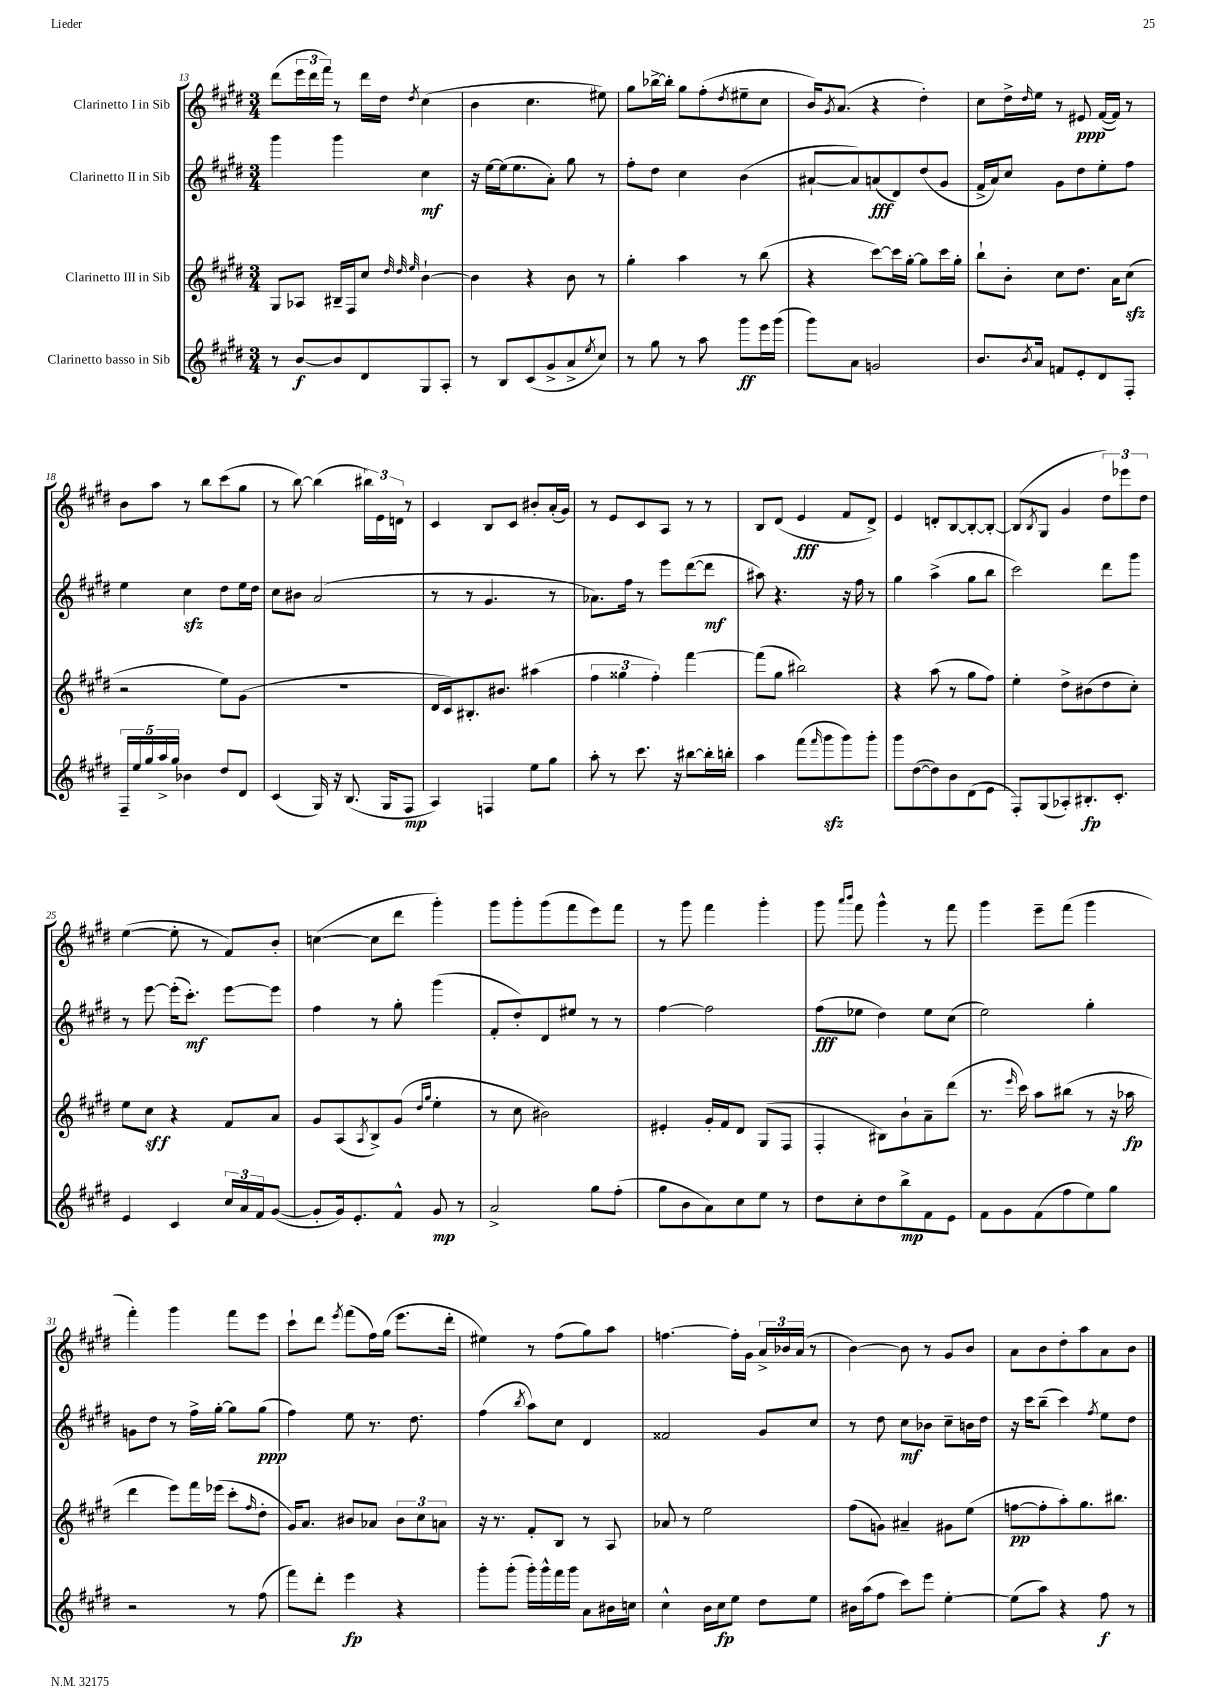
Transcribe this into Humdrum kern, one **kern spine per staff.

**kern	**kern	**kern	**kern
*staff4	*staff3	*staff2	*staff1
*clefG2	*clefG2	*clefG2	*clefG2
*k[f#c#g#d#]	*k[f#c#g#d#]	*k[f#c#g#d#]	*k[f#c#g#d#]
*M3/4	*M3/4	*M3/4	*M3/4
8r	8G#	4ggg#	(8ddd#
[8b	8A-	.	24eee
.	.	.	24ddd#
.	.	.	24fff#)
8b]	16B#~	4ggg#	8r
.	16F#	.	.
8d#	8cc#	.	16ddd#
.	.	.	16dd#
.	32qqdd#	.	.
.	32qqdd#	.	.
.	32qqee	.	8qdd#
8G#	[4b`	4cc#	(4cc#
8A'	.	.	.
=	=	=	=
8r	4b]	16r	4b
.	.	[16ee	.
8B	.	(16ee]	.
.	.	8.ee	.
(8c#	4r	.	4.cc#
8g#^	.	8a')	.
8a^	8b	8gg#	.
8qee	.	.	.
8cc#)	8r	8r	8ee#)
=	=	=	=
8r	4gg#'	8ff#'	8gg#
8gg#	.	8dd#	[16bb-^
.	.	.	16bb-']
8r	4aa	4cc#	8gg#
8aa	.	.	(8ff#'
.	.	.	8qdd#
8ggg#	8r	(4b	8ee#~
16eee	(8bb	.	8cc#
(16ggg#	.	.	.
=	=	=	=
8ggg#)	4r	[8a#`	16b)
.	.	.	8qg#
.	.	.	(8.a
8a	.	8a#])	.
2g	[8ccc#)	(8a	4r
.	16ccc#]	8d#)	.
.	[16gg#'	.	.
.	8gg#]	(8dd#	4dd#')
.	16ccc#	8g#	.
.	16gg#'	.	.
=	=	=	=
8.b	8bb`	16f#^	8cc#
.	.	16a)	.
.	8b'	8cc#	16dd#^
8qb	.	.	16qqdd#
16a	.	.	16ee
8f	8cc#	8g#	8r
8e'	8.dd#	8dd#	8e#
8d#	.	8ee'	([16f#
.	16a	.	16f#])
8F#'	(8cc#	8ff#	8r
=	=	=	=
20F#~	2r	4ee	8b
20ee	.	.	.
20gg#	.	.	.
.	.	.	8aa
20aa^	.	.	.
20gg#	.	.	.
4b-	.	4cc#	8r
.	.	.	8bb
8dd#	8ee)	8dd#	(8ccc#
8d#	(8g#	16ee	8gg#
.	.	16dd#	.
=	=	=	=
(4c#	2.r	8cc#	8r
.	.	8b#	[8bb)
16G#)	.	(2a	(4bb]
16r	.	.	.
(8.B	.	.	.
.	.	.	24bb#)
.	.	.	24e
16G#	.	.	.
.	.	.	24d
8F#	.	.	8r
=	=	=	=
4A)	16d#	8r	4c#
.	16c#)	.	.
.	8.B#'	8r	.
4F	.	4.g#	8B
.	8.b#	.	.
.	.	.	8c#
8ee	(4aa#	.	8b#'
8gg#	.	8r	(16a'
.	.	.	16g#)
=	=	=	=
8aa'	6ff#	8.a-)	8r
8r	.	.	8e
.	6gg##	.	.
.	.	16ff#	.
8.ccc#	.	8r	8c#
.	6ff#')	.	.
.	.	8eee	8A
16r	.	.	.
[8bb#	[4fff#	([8ddd#	8r
16bb#']	.	8ddd#]	8r
16bb'	.	.	.
=	=	=	=
4aa	(8fff#]	8aa#)	8B
.	8gg#	4.r	(8d#
(8fff#	2bb#)	.	4e
16qqfff#	.	.	.
8ggg#	.	.	.
8ggg#)	.	16r	8f#
.	.	16ff#	.
8ggg#'	.	8r	8d#^)
=	=	=	=
8ggg#	4r	4gg#	4e
([8dd#	.	.	.
8dd#])	(8aa	(4aa^	8d'
8b	8r	.	[8B
(8d#	8gg#	8gg#	8B'_
8e	8ff#)	8bb	8B'_
=	=	=	=
8F#')	4ee'	2ccc#)	(8B]
.	.	.	8qB
(8G#	.	.	8G#
8A-')	8dd#^	.	4g#
8.B#'	(8b#	.	.
.	8dd#	8ddd#	12dd#)
8.c#'	.	.	.
.	.	.	12eee-
.	8cc#')	8ggg#	.
.	.	.	12dd#
=	=	=	=
4e	8ee	8r	([4ee
.	8cc#	[8eee	.
4c#	4r	(16eee']	8ee']
.	.	8.ccc#')	.
.	.	.	8r
24cc#	8f#	[8eee	8f#)
24a	.	.	.
24f#	.	.	.
([8g#	8a	8eee]	8b'
=	=	=	=
8g#']	8g#	4ff#	([4cc
16g#)	(8A	.	.
8.e'	.	.	.
.	8qA	.	.
.	8B^)	8r	8cc]
8f#^^	(8g#	8gg#'	8ddd#
.	16qqdd#	.	.
.	16qqgg#	.	.
8g#	4ee'	(4ggg#	4ggg#')
8r	.	.	.
=	=	=	=
2a^	8r	8f#'	8ggg#
.	8cc#	8dd#')	8ggg#'
.	2b#)	8d#	(8ggg#
.	.	8ee#	8fff#
8gg#	.	8r	8eee)
(8ff#'	.	8r	8fff#
=	=	=	=
8gg#	4e#'	[4ff#	8r
8b	.	.	8ggg#
8a)	16g#'	2ff#]	4fff#
.	16f#	.	.
8cc#	8d#	.	.
8ee	(8G#	.	4ggg#'
8r	8F#	.	.
=	=	=	=
8dd#	4F#'	(8ff#	8ggg#
.	.	.	16qqaaa
.	.	.	16qqbbb
8cc#'	.	8ee-	8fff#
8dd#	8B#)	4dd#)	4ggg#^^
8bb^	8b`	.	.
8f#	8a~	8ee-	8r
8e	(8ddd#	(8cc#	8fff#
=	=	=	=
8f#	8.r	2ee)	4ggg#
8g#	.	.	.
.	16qqeee	.	.
.	16ccc#)	.	.
(8f#	8aa	.	8eee~
8ff#	(8bb#	.	(8fff#
8ee)	8r	4gg#'	4ggg#
8gg#	16r	.	.
.	16aa-	.	.
=	=	=	=
2r	4ddd#	8g	4fff#')
.	.	8dd#	.
.	8eee)	8r	4ggg#
.	16fff#	16ff#^	.
.	(16eee-	[16gg#'	.
8r	8ccc#'	8gg#]	8fff#
.	16qqff#	.	.
(8ff#	8dd#'	(8gg#	8eee
=	=	=	=
8fff#)	16g#)	4ff#)	8ccc#`
.	8.a	.	.
8ddd#'	.	.	8ddd#
.	.	.	8qeee
4eee	8b#	8ee	(8fff#
.	8a-	8.r	16ff#)
.	.	.	(16gg#
4r	12b#	.	8.eee
.	.	8.dd#	.
.	12cc#	.	.
.	12a	.	.
.	.	.	16ddd#'
=	=	=	=
8ggg#'	16r	(4ff#	4ee#)
.	8.r	.	.
(8ggg#'	.	.	.
.	.	8qbb	.
16ggg#')	8f#'	8aa)	8r
16ggg#^^	.	.	.
16fff#	8B	8cc#	(8ff#
16ggg#	.	.	.
8a	8r	4d#	8gg#)
16b#	8A	.	8aa
16cc	.	.	.
=	=	=	=
4cc#^^	8a-	2f##	[4.ff
.	8r	.	.
16b	2ee	.	.
16cc#	.	.	.
8ee	.	.	16ff']
.	.	.	16g#
8dd#	.	8g#	24a^
.	.	.	24b-
.	.	.	(24a
8ee	.	8cc#	8r
=	=	=	=
16b#	(8ff#	8r	[4b)
(16aa	.	.	.
8ff#	8g)	8dd#	.
8ccc#)	4a#~	8cc#	8b]
8eee	.	8b-	8r
[4ee'	8g#	8cc#~	8g#
.	(8ee	16b	8b
.	.	16dd#	.
=	=	=	=
(8ee]	[8ff	16r	8a
.	.	16ccc#	.
8aa)	8ff']	(8bb~	8b
4r	8aa')	4ccc#)	8dd#'
.	8.gg#	.	8aa
.	.	8qff#	.
8ff#	.	8ee	8a
.	8.bb#	.	.
8r	.	8dd#	8b
==	==	==	==
*-	*-	*-	*-
